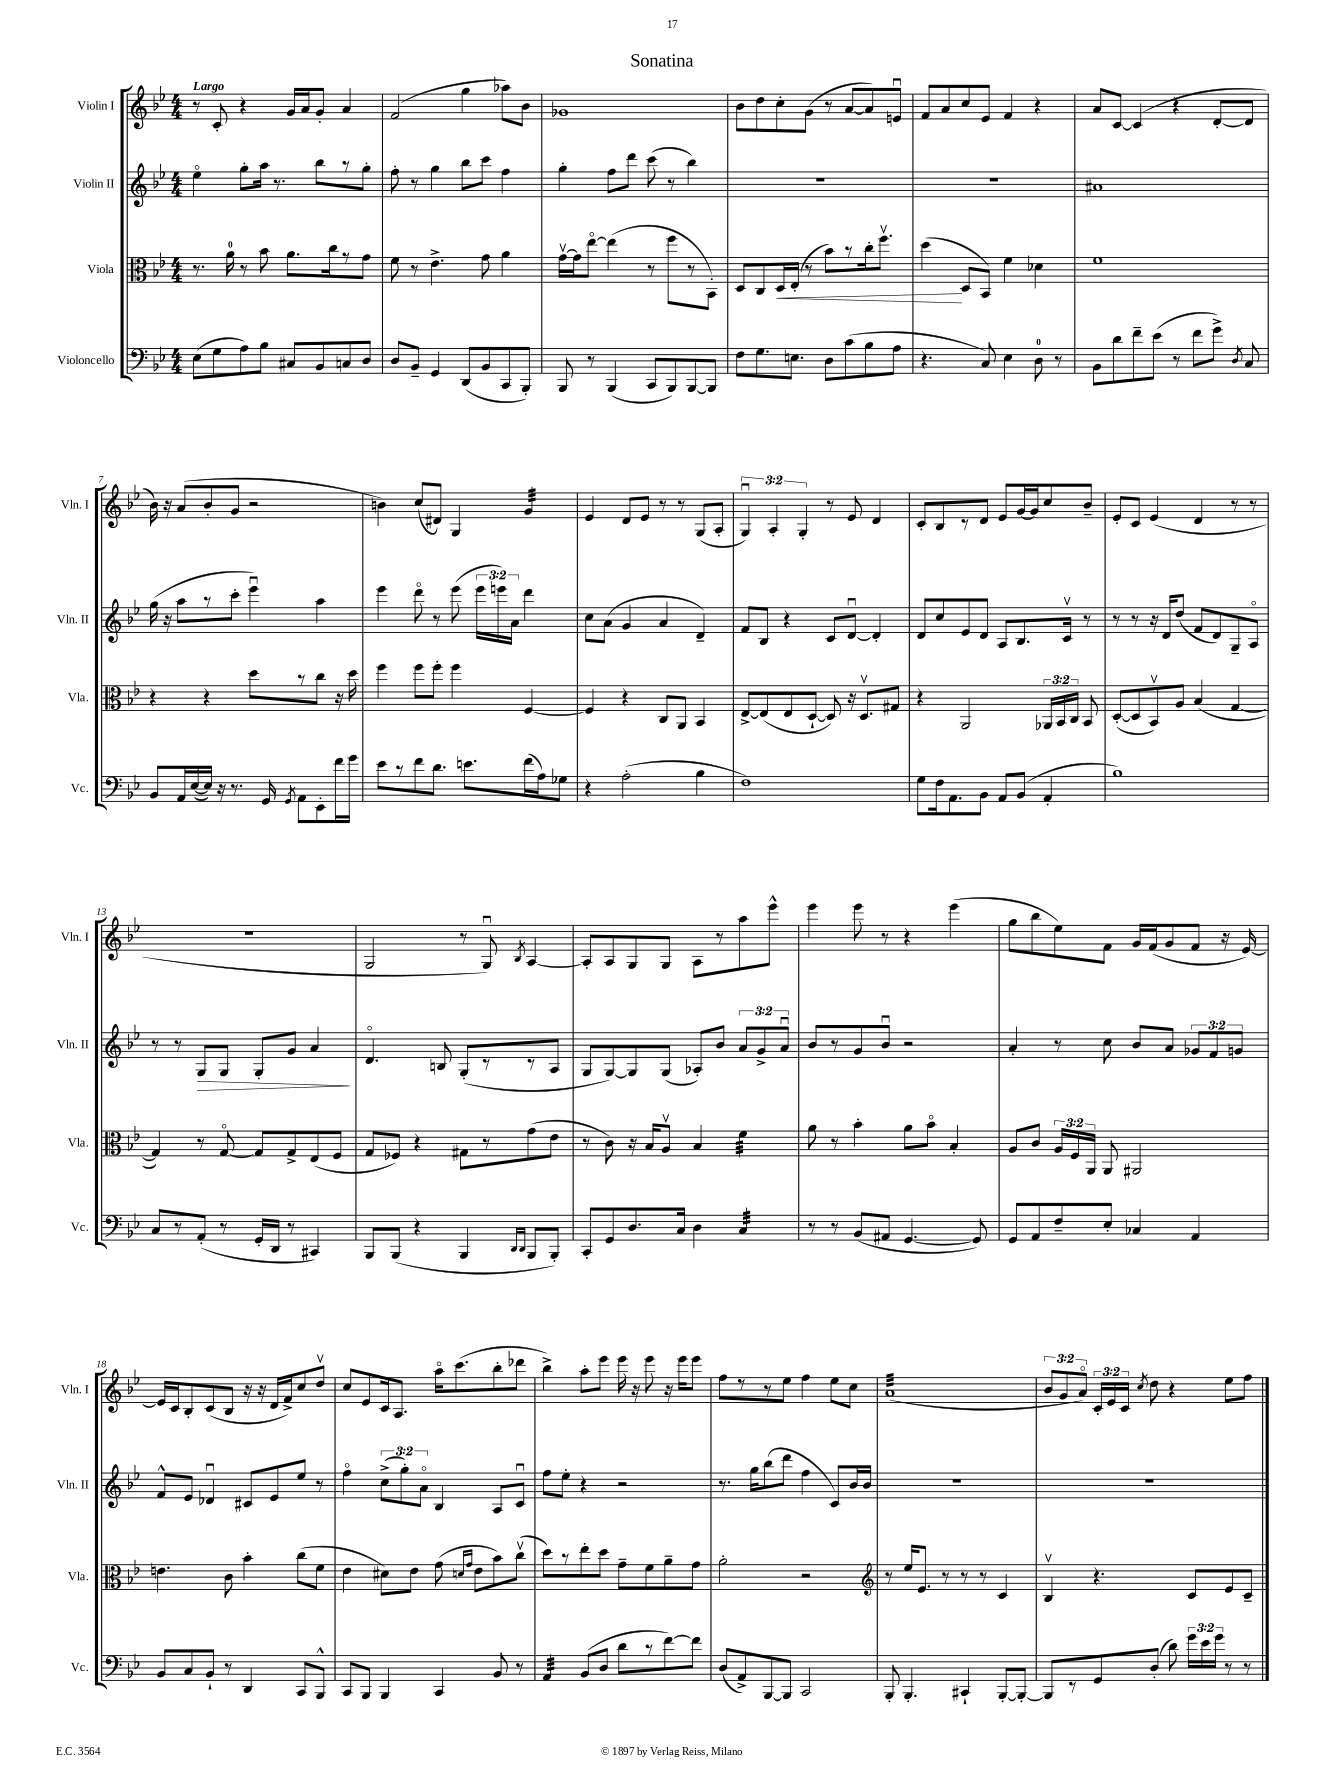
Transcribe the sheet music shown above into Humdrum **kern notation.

**kern	**kern	**kern	**kern
*staff4	*staff3	*staff2	*staff1
*clefF4	*clefC3	*clefG2	*clefG2
*k[b-e-]	*k[b-e-]	*k[b-e-]	*k[b-e-]
*M4/4	*M4/4	*M4/4	*M4/4
(8E-	8.r	4ee-o	8r
8G	.	.	8c'
.	16a	.	.
8A)	8r	8gg'	4r
8B-	8b-	16aa	.
.	.	8.r	.
8C#	8.a	.	16g
.	.	.	16a
8BB-	.	8bb-	8g'
.	16cc	.	.
8C	8r	8r	4a
8D	8g	8gg'	.
=	=	=	=
8D	8f	8ff'	(2f
8BB-~	8r	8r	.
4GG	4.e-^	4gg	.
(8DD	.	8bb-	4gg
8BB-	8g	8ccc	.
8CC	4a	4ff	8aa-)
8BBB-')	.	.	8b-
=	=	=	=
8BBB-	[16gv	4gg'	1g-
.	16g]	.	.
8r	[8ee-o	.	.
(4BBB-	(4ee-]	8ff	.
.	.	8ddd	.
8CC	8r	(8ccc	.
8BBB-)	8ff	8r	.
[8BBB-	8r	4bb-)	.
8BBB-]	8BB-')	.	.
=	=	=	=
8F	8D	1r	8b-
8.G	8C	.	8dd
.	16D	.	8cc'
8.E	(16E-'	.	.
.	8r	.	(8g
8D	8b-)	.	8r
(8c	8r	.	[8a
8B-	16cc'	.	8a])
.	8.ffv	.	.
8A	.	.	8eu
=	=	=	=
4.r	(4dd	1r	8f
.	.	.	8a
.	8D	.	8cc
8C)	8BB-)	.	8e-
4E-	4f	.	4f
8D	4d-	.	4r
8r	.	.	.
=	=	=	=
8BB-	1f	1a#	8a
8d	.	.	[8c
8f~	.	.	(4c]
(8e-	.	.	.
8r	.	.	4r
8f	.	.	.
8g^)	.	.	[8d'
8qD	.	.	.
8C	.	.	8d]
=	=	=	=
8BB-	4r	(16gg	16b-)
.	.	16r	16r
16AA	.	8aa	(8a
([16E-	.	.	.
16E-])	4r	8r	8b-'
16r	.	.	.
8.r	.	8ccc'	8g
.	8dd	4eee-u)	2r
16GG	.	.	.
8qGG	.	.	.
8AA	8r	.	.
8EE-'	8cc	4aa	.
16f	16r	.	.
16g	16dd	.	.
=	=	=	=
8e-	4ff	4eee-	4b)
8r	.	.	.
8f	8ff	8dddo	(8cc
8.d	8ff'	8r	8d#)
.	4ff	(8eee-	4G
8.e	.	.	.
.	.	24eee-	.
.	.	24eee)	.
.	.	24a	.
(16f	[4F	4ddd	4g
16A)	.	.	.
8G-	.	.	.
=	=	=	=
4r	4F]	8cc	4e-
.	.	(8a	.
(2A'	4r	4g	8d
.	.	.	8e-
.	8C	4a	8r
.	8AA	.	8r
4B-	4BB-	4d~)	(8G
.	.	.	8A'
=	=	=	=
1F)	[8E-^	8f	6Gu)
.	(8E-]	8B-	.
.	.	.	6A'
.	8E-	4r	.
.	.	.	6G'
.	[8D`	.	.
.	8D])	8c	8r
.	16r	[8du	8e-
.	8.Dv	.	.
.	.	4d']	4d
.	8G#	.	.
=	=	=	=
8G	4r	8d	8c'
16F	.	8cc	8B-
8.AA	.	.	.
.	2AA	8e-	8r
8BB-	.	8d	8d
8AA	.	8A	8e-
(8BB-	.	8.B-	[16g
.	.	.	16g]
4AA'	24AA-	.	8cc
.	24BB-	.	.
.	.	16cv	.
.	24C	.	.
.	8BB-	8r	8b-~
=	=	=	=
1B-)	([8D'	8r	8e-'
.	8D]	8r	8c
.	8BB-v)	16r	(4e-
.	.	16d	.
.	8A	(8dd	.
.	(4B-	8f	4d
.	.	8d)	.
.	[4G	8G~	8r
.	.	8Ao	8r
=	=	=	=
8C	4G])	8r	1r
8r	.	8r	.
(8AA'	8r	8G	.
8r	[8Go	8G	.
16GG'	8G]	8G'	.
16DD	.	.	.
8r	8G^	8g	.
4CC#)	(8E-	4a	.
.	8F	.	.
=	=	=	=
8BBB-	8G	4.do	2G
(8BBB-	8F-)	.	.
4r	4r	.	.
.	.	8B	.
4BBB-	8G#	(8G'	8r
.	8r	8r	8Gu)
16qqDD	.	.	.
16qqDD	.	.	8qB-
8BBB-	(8g	8r	[4A
8BBB-')	8e-	8A	.
=	=	=	=
8CC'	8r	8G	8A']
8GG	8c)	[8G)	8A
8.D	16r	8G]	8G
.	16B-	.	.
.	8Av	(8G	8G
16C	.	.	.
4D	4B-	8A-')	8A
.	.	8b-	8r
4C	4f	12a	8aa
.	.	12g^	.
.	.	.	8eee-^^
.	.	12au	.
=	=	=	=
8r	8a	8b-	4eee-
8r	8r	8r	.
(8BB-	4b-'	8g	8eee-
8AA#	.	8b-u	8r
[4.GG	8a	2r	4r
.	8b-o	.	.
.	4B-'	.	(4eee-
8GG])	.	.	.
=	=	=	=
8GG	8A	4a'	8gg
8AA	8c	.	8bb-
8F~	24A	8r	8ee-)
.	24F	.	.
.	24AA	.	.
8E-'	8AA	8cc	8f
4C-	2AA#	8b-	16g
.	.	.	(16f
.	.	8a	8g
4AA	.	12g-	8f
.	.	12f	.
.	.	.	16r
.	.	12g	.
.	.	.	[16e-)
=	=	=	=
8BB-	4.e	8f^^	16e-]
.	.	.	16c
8C	.	8e-	8B-'
8BB-`	.	4d-u	(8c
8r	8c	.	8B-
4DD	4b-'	8c#	16r
.	.	.	16r
.	.	8e-	16d
.	.	.	16f^)
8CC	(8cc	8ee-	8cc
8BBB-^^	8f	8r	8ddv
=	=	=	=
8CC	4e-	4ffo	8cc
8BBB-	.	.	8e-
4BBB-	8d#)	(12cc^	16c
.	.	.	8.A
.	.	12gg')	.
.	8e-	.	.
.	.	12ao	.
4CC	(8g	4B-	16aao
.	.	.	(8.ccc
.	16qqd	.	.
.	16qqg	.	.
.	8e-	.	.
8BB-	8b-)	8A	8bb-'
8r	(8ccv	8cu	8ddd-
=	=	=	=
4AA	8dd)	8ff	4bb-^)
.	8r	8ee-'	.
(8BB-	8ee-'	4r	8aa'
8D	8dd	.	8eee-
8d	8g~	2r	16eee-
.	.	.	16r
8r	8f	.	8eee-
[8f)	8a~	.	16r
.	.	.	16eee-
8f]	8g	.	8eee-
=	=	=	=
(8D	2a'	8.r	8ff
8AA^)	.	.	8r
.	.	16gg	.
[8BBB-	.	(8bb-	8r
8BBB-]	.	8ddd	8ee-
2CC	2r	4ff	4ff
.	.	8c)	8ee-
.	.	16b-	8cc
.	.	16b-	.
=	=	=	=
*	*clefG2	*	*
8BBB-'	8r	1r	(1a
4.BBB-'	16ee-	.	.
.	8.e-	.	.
.	8r	.	.
4CC#`	8r	.	.
.	8r	.	.
[8BBB-'	4c	.	.
8BBB-'_	.	.	.
=	=	=	=
8BBB-]	4B-v	1r	12b-
.	.	.	12g
8r	.	.	.
.	.	.	12ao)
8GG	4.r	.	24c'
.	.	.	24e-
.	.	.	24c
.	.	.	8qcc
(8D'	.	.	8dd
8d)	.	.	4r
24g	8c	.	.
24e-	.	.	.
24g	.	.	.
8r	8e-	.	8ee-
8r	8c~	.	8ff
==	==	==	==
*-	*-	*-	*-
